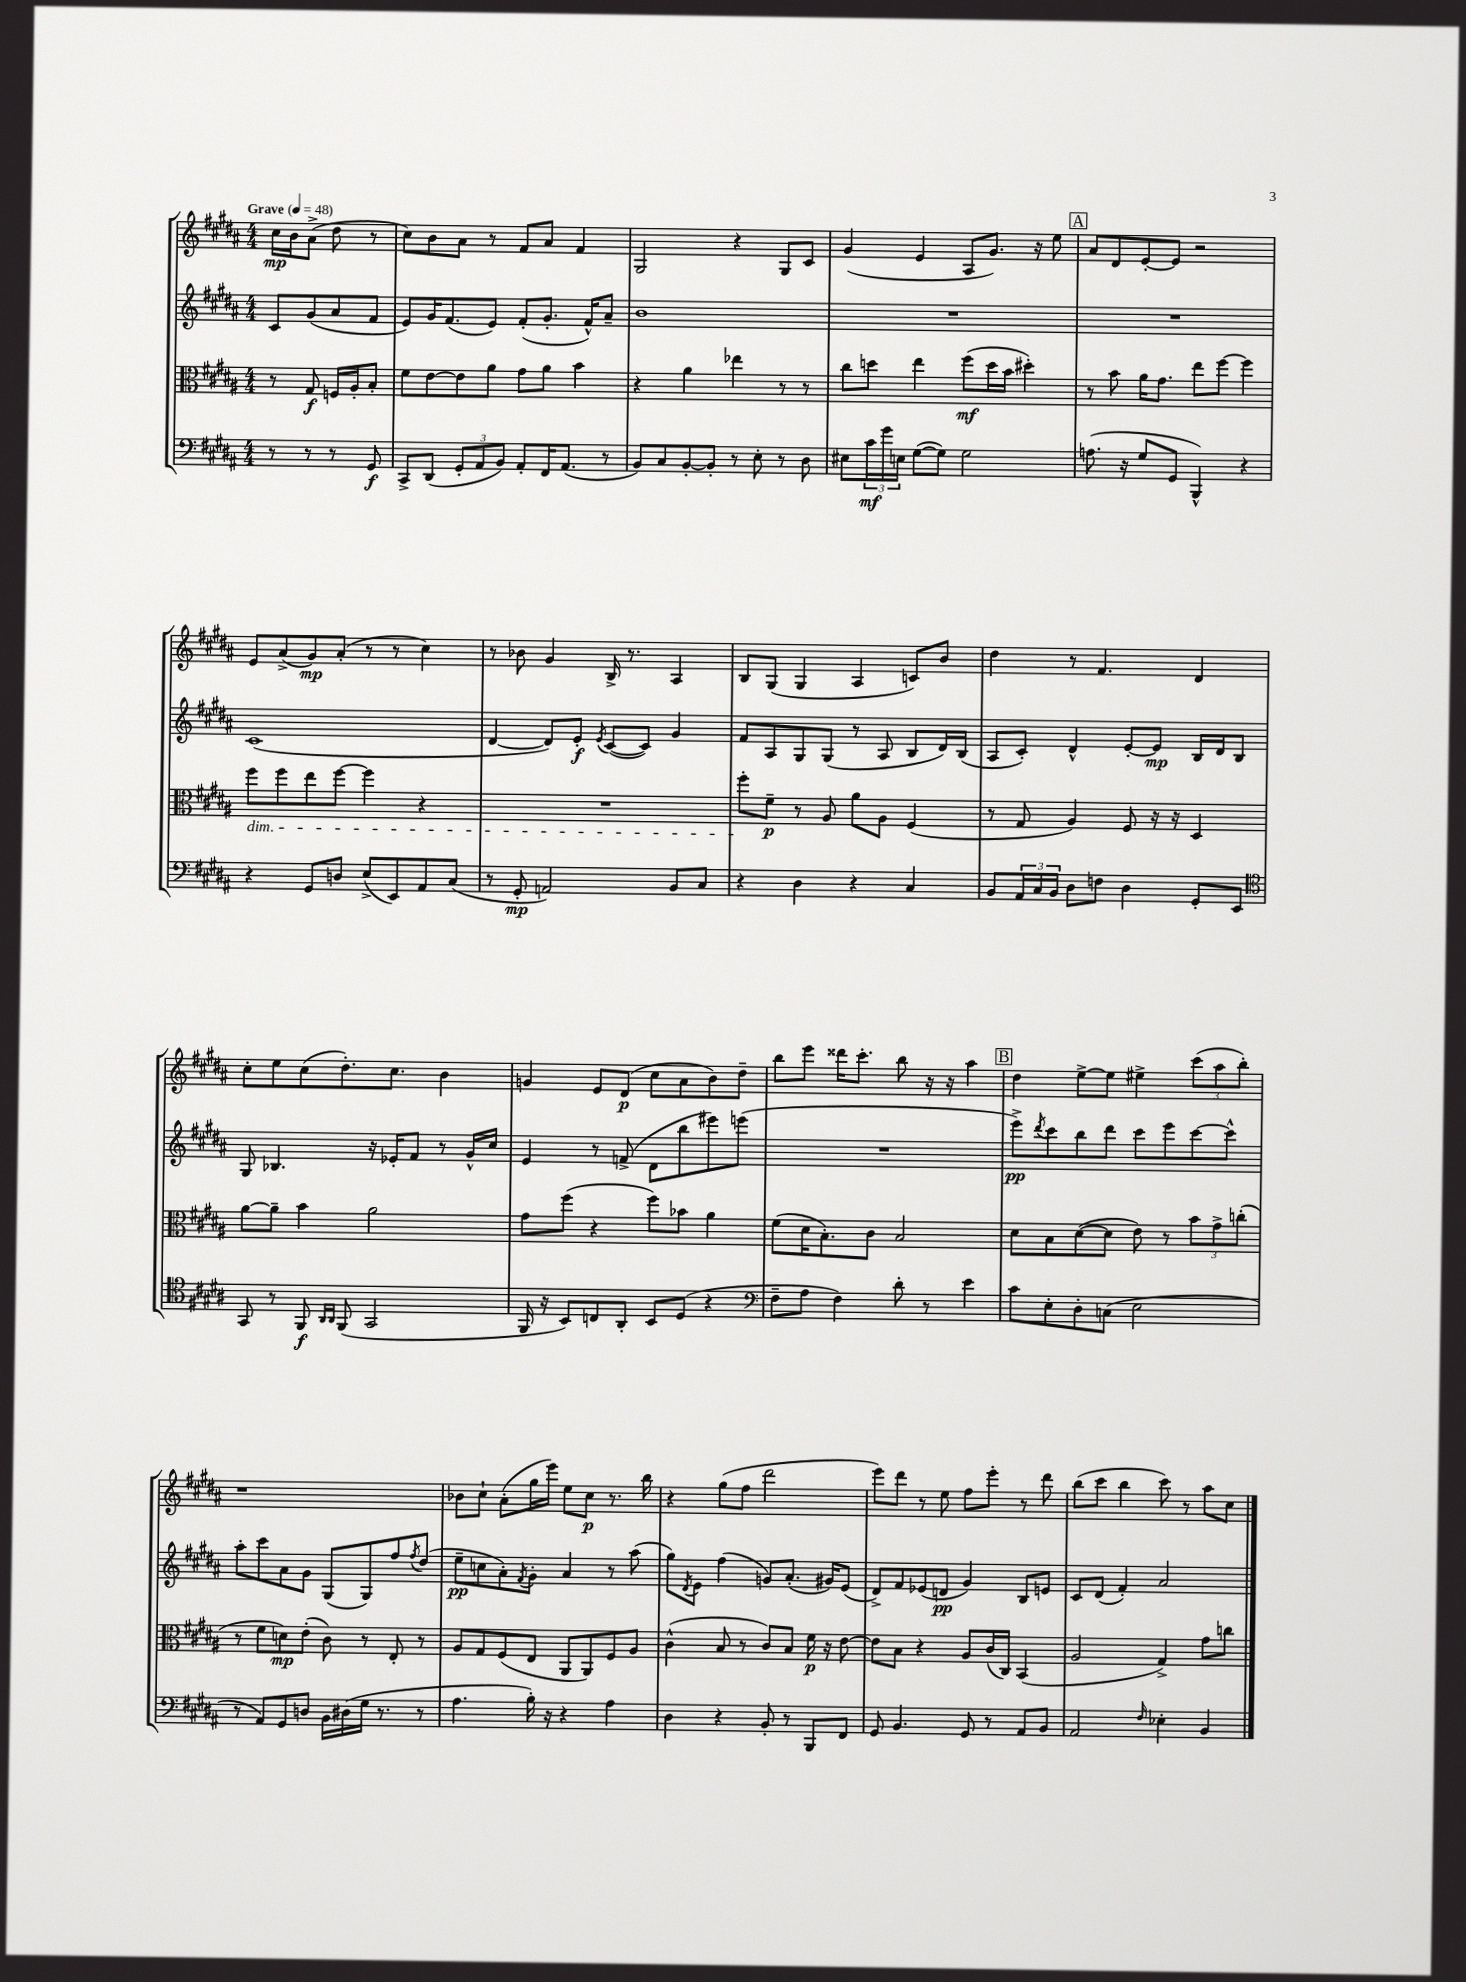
<<
\new StaffGroup <<
\new Staff = "s0" {
    \clef treble \key b \major \numericTimeSignature \time 4/4 \partial 2 \tempo "Grave" 4 = 48
    cis''16\mp b'16 ais'8->( dis''8 r8 |
    cis''8) b'8 ais'8 r8 fis'8 ais'8 fis'4 |
    gis2 r4 gis8 cis'8 |
    gis'4( e'4 ais8 gis'8.) r16 e''8 |
    \mark \markup { \box "A" } ais'8 dis'8 e'8~-. e'8 r2 |
    e'8 ais'8->( gis'8\mp) ais'8-.( r8 r8 cis''4) |
    r8 bes'8 gis'4 b16-> r8. ais4 |
    b8 gis8( gis4 ais4 c'8) b'8 |
    dis''4 r8 fis'4. dis'4 |
    cis''8-. e''8 cis''8( dis''8.-.) cis''8. b'4 |
    g'4 e'8 dis'8\p( cis''8 ais'8 b'8) dis''8-- |
    b''8 e'''8 disis'''16 cis'''8.-. b''8 r16 r16 ais''4 |
    \mark \markup { \box "B" } dis''4 e''8~-> e''8 eis''4-> \tuplet 3/2 { cis'''8( ais''8 b''8-.) } |
    r1 |
    bes'8 cis''8-! ais'8-.( gis''16 e'''16) e''8 cis''8\p r8. b''16 |
    r4 gis''8( fis''8 dis'''2 |
    e'''8) dis'''8 r8 e''8 fis''8 e'''8-. r8 dis'''8 |
    b''8( cis'''8 b''4 cis'''8) r8 ais''8 cis''8 \bar "|." |
}
\new Staff = "s1" {
    \clef treble \key b \major \numericTimeSignature \time 4/4 \partial 2
    cis'8 gis'8( ais'8 fis'8 |
    e'8) gis'16 fis'8.( e'8) fis'8-.( gis'8.-. fis'16-^) ais'8-- |
    b'1 |
    R1 |
    \mark \markup { \box "A" } R1 |
    cis'1( |
    dis'4~ dis'8) e'8-.\f \acciaccatura { e'8 } cis'8~( cis'8) gis'4 |
    fis'8 ais8 gis8 gis8( r8 ais8 b8 dis'16) b16( |
    ais8 cis'8-.) dis'4-^ e'8~-. e'8\mp b16 dis'16 b8 |
    gis8 bes4. r16 ees'16-. fis'8 r8 gis'16-^ cis''16 |
    e'4 r8 f'8->( dis'8 b''8 eis'''8) e'''8( |
    R1 |
    \mark \markup { \box "B" } e'''8->\pp) \acciaccatura { dis'''8 } cis'''8 b''8 dis'''8 cis'''8 e'''8 cis'''8~ cis'''8-^ |
    ais''8-. cis'''8 ais'8 gis'8 gis8( gis8) fis''8 \acciaccatura { fis''8 } dis''8( |
    e''8--\pp c''8 ais'8-.) \acciaccatura { fis'8 } gis'8-. ais'4 r8 ais''8( |
    gis''8) \acciaccatura { dis'8 } e'8 fis''4( g'8) ais'8.-.( gis'16) e'8( |
    dis'8->) fis'8 ees'8( d'8\pp gis'4) b8 e'8 |
    cis'8 dis'8( fis'4-.) ais'2 \bar "|." |
}
\new Staff = "s2" {
    \clef alto \key b \major \numericTimeSignature \time 4/4 \partial 2
    r8 gis8\f f16 ais16-. b8-. |
    fis'8 e'8~ e'8 ais'8 gis'8 ais'8 b'4 |
    r4 ais'4 ees''4 r8 r8 |
    cis''8 d''8 e''4 fis''8\mf( d''16 b'16 dis''4-.) |
    \mark \markup { \box "A" } r8 b'8 ais'16 gis'8. e''8 fis''8~ fis''4 |
    fis''8\dim fis''8 e''8 fis''8~ fis''4 r4 |
    R1 |
    fis''8-.\! fis'8--\p r8 ais8 ais'8 ais8 fis4( |
    r8 gis8 ais4) fis8 r16 r16 dis4 |
    ais'8~ ais'8-- b'4 ais'2 |
    gis'8 fis''8( r4 fis''8) bes'8 ais'4 |
    fis'8( dis'16 b8.-.) cis'8 b2 |
    \mark \markup { \box "B" } dis'8 b8 dis'8~( dis'8 e'8) r8 \tuplet 3/2 { b'8 gis'8-> c''8-.( } |
    r8 fis'8 d'8\mp) e'8-.( cis'8) r8 e8-. r8 |
    ais8 gis8 fis8( e8 ais,8 ais,8) fis8 ais8 |
    cis'4-^( b8 r8 cis'8) b8 fis'16\p r16 e'8~ |
    e'8 b8 r4 ais8 cis'16( cis16) b,4( |
    ais2 gis4->) gis'8 c''8 \bar "|." |
}
\new Staff = "s3" {
    \clef bass \key b \major \numericTimeSignature \time 4/4 \partial 2
    r8 r8 r8 gis,8\f |
    cis,8-> dis,8( \tuplet 3/2 { gis,8-. ais,8 b,8) } ais,8-. fis,16 ais,8.( r8 |
    b,8) cis8 b,8~-. b,8-. r8 e8-. r8 dis8 |
    eis8 \tuplet 3/2 { cis'16\mf gis'16 e16 } gis8~( gis8) gis2 |
    \mark \markup { \box "A" } a8.( r16 gis8 gis,8 b,,4-^) r4 |
    r4 gis,8 d8 e8->( e,8) ais,8 cis8( |
    r8 gis,8-.\mp a,2) b,8 cis8 |
    r4 dis4 r4 cis4 |
    b,8 \tuplet 3/2 { ais,16 cis16 b,16 } dis8 f8 dis4 gis,8-. e,8 |
    \clef tenor gis,8 r8 fis,8\f \grace { ais,16 ais,16 } fis,8( gis,2 |
    fis,16 r16 b,8) c8 ais,8-. b,8 dis8( r4 |
    \clef bass fis8-- ais8 fis4) dis'8-. r8 e'4 |
    \mark \markup { \box "B" } cis'8 e8-. dis8-. c8( e2 |
    r8 ais,8) gis,8 d8 b,16 dis16( gis16 r8. r8 |
    ais4. b16-.) r16 r4 ais4 |
    dis4 r4 b,8-. r8 b,,8 fis,8 |
    gis,8 b,4. gis,8 r8 ais,8 b,8 |
    ais,2 \grace { fis16 } ees4-. b,4 \bar "|." |
}
>>
>>
\layout { \context { \Score \remove "Bar_number_engraver" } }
